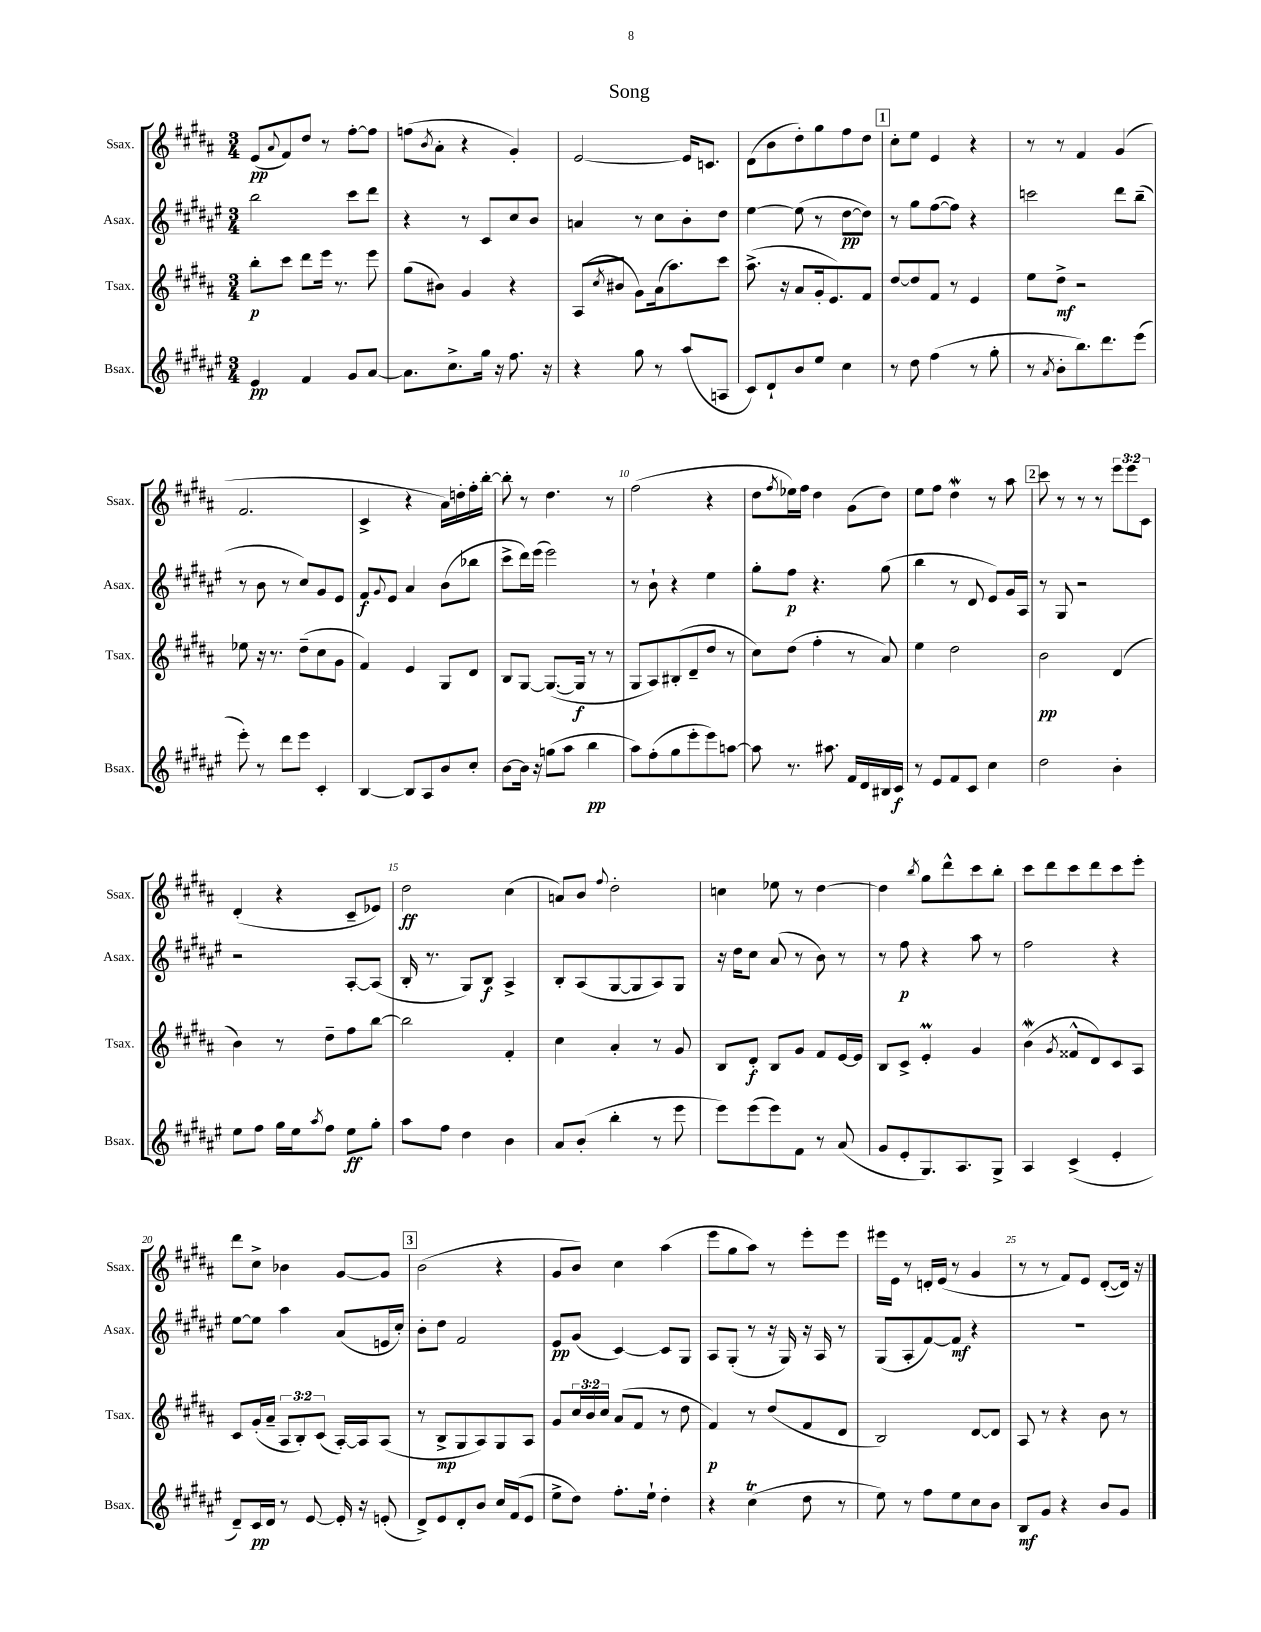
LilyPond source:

\header { title = "Song" }
<<
\new StaffGroup <<
\new Staff = "s0" \with { instrumentName = "Ssax." shortInstrumentName = "Ssax." } {
    \clef treble \key b \major \numericTimeSignature \time 3/4 \override Staff.TupletNumber.text = #tuplet-number::calc-fraction-text
    e'8\pp( \appoggiatura { ais'8 } fis'8) dis''8 r8 fis''8~-. fis''8 |
    f''8( \acciaccatura { b'8 } ais'8-. r4 gis'4-.) |
    e'2~ e'16 c'8. |
    dis'8( b'8 dis''8-.) gis''8 fis''8 dis''8 |
    \mark \markup { \box "1" } cis''8-. e''8 e'4 r4 |
    r8 r8 fis'4 gis'4( |
    fis'2. |
    cis'4-> r4 ais'16) d''16-. fis''16-. b''16~-. |
    b''8-. r8 dis''4. r8 |
    fis''2( r4 |
    dis''8 \acciaccatura { fis''8 } ees''16) fis''16 dis''4 gis'8( dis''8) |
    e''8 fis''8 dis''4\mordent r8 ais''8 |
    \mark \markup { \box "2" } cis'''8 r8 r8 r8 \tuplet 3/2 { e'''8 e'''8 cis'8 } |
    dis'4-.( r4 cis'8-- ees'8) |
    dis''2\ff cis''4( |
    a'8) b'8 \appoggiatura { fis''8 } dis''2-. |
    c''4 ees''8 r8 dis''4~ |
    dis''4 \acciaccatura { b''8 } gis''8 dis'''8-^ cis'''8 b''8-. |
    cis'''8 dis'''8 cis'''8 dis'''8 cis'''8 e'''8-. |
    dis'''8 cis''8-> bes'4 gis'8~ gis'8 |
    \mark \markup { \box "3" } b'2( r4 |
    gis'8 b'8) cis''4 ais''4( |
    e'''8 gis''8 ais''8) r8 e'''8-. e'''8 |
    eis'''16 e'16 r8 d'16-. e'16( r8 gis'4 |
    r8 r8 fis'8) e'8 dis'8~-.( dis'16) r16 \bar "|." |
}
\new Staff = "s1" \with { instrumentName = "Asax." shortInstrumentName = "Asax." } {
    \clef treble \key fis \major \numericTimeSignature \time 3/4
    b''2 cis'''8 dis'''8 |
    r4 r8 cis'8 cis''8 b'8 |
    a'4 r8 cis''8 b'8-. dis''8 |
    eis''4~ eis''8( r8 dis''8~\pp dis''8) |
    \mark \markup { \box "1" } r8 gis''8 fis''8~( fis''8) r4 |
    c'''2 dis'''8 b''8--( |
    r8 b'8 r8 cis''8) gis'8 eis'8 |
    fis'8\f \appoggiatura { gis'8 } eis'8 ais'4 b'8( bes''8 |
    cis'''8-> dis'''16) eis'''16( eis'''2) |
    r8 b'8-! r4 eis''4 |
    gis''8-. fis''8\p r4. gis''8( |
    b''4 r8 dis'8 eis'8) gis'16 ais16 |
    \mark \markup { \box "2" } r8 gis8 r2 |
    r2 ais8~-. ais8( |
    b16-. r8. gis8) b8\f ais4-> |
    b8-. ais8( gis8~ gis8 ais8) gis8 |
    r16 dis''16 cis''8 ais'8( r8 b'8) r8 |
    r8 fis''8\p r4 ais''8 r8 |
    fis''2 r4 |
    eis''8~ eis''8 ais''4 ais'8( e'16 cis''16-.) |
    \mark \markup { \box "3" } b'8-. dis''8 fis'2 |
    eis'8\pp gis'8( cis'4~) cis'8 gis8 |
    ais8 gis8-.( r8 r16 gis16) r16 ais16 r8 |
    gis8( ais8-. fis'8~) fis'8\mf r4 |
    R2. \bar "|." |
}
\new Staff = "s2" \with { instrumentName = "Tsax." shortInstrumentName = "Tsax." } {
    \clef treble \key b \major \numericTimeSignature \time 3/4 \override Staff.TupletNumber.text = #tuplet-number::calc-fraction-text
    b''8-.\p cis'''8 dis'''8 e'''16 r8. e'''8 |
    gis''8( bis'8) gis'4 r4 |
    ais8( \acciaccatura { cis''8 } bis'8 gis'8) ais'16( ais''8.) cis'''8 |
    ais''8.->( r16 ais'8 gis'16-. e'8.) fis'8 |
    \mark \markup { \box "1" } dis''8~ dis''8 fis'8 r8 e'4 |
    e''8 dis''8->\mf r2 |
    ees''8 r16 r8. dis''8--( cis''8 gis'8 |
    fis'4) e'4 gis8 dis'8 |
    b8 gis8~ gis8.~( gis16\f r8 r8 |
    gis8 ais8) bis8-.( dis'8-- dis''8 r8 |
    cis''8) dis''8( fis''4-. r8 ais'8) |
    e''4 dis''2 |
    \mark \markup { \box "2" } b'2\pp dis'4( |
    b'4) r8 dis''8-- fis''8 b''8~ |
    b''2 fis'4-. |
    cis''4 ais'4-. r8 gis'8 |
    b8 dis'8-.\f b8 gis'8 fis'8 e'16~ e'16 |
    b8 cis'8-> e'4-.\prall gis'4 |
    b'4\mordent( \acciaccatura { gis'8 } fisis'8-^ dis'8) cis'8 ais8 |
    cis'8 gis'16-.( ais'16-- \tuplet 3/2 { ais8 b8-.) cis'8( } ais16~-.) ais16 ais8( |
    \mark \markup { \box "3" } r8 b8->\mp gis8 ais8) gis8 ais8 |
    gis'8 \tuplet 3/2 { cis''16 b'16 cis''16 } ais'8( fis'8 r8 dis''8 |
    fis'4\p) r8 dis''8( fis'8 dis'8 |
    b2) dis'8~ dis'8 |
    ais8 r8 r4 b'8 r8 \bar "|." |
}
\new Staff = "s3" \with { instrumentName = "Bsax." shortInstrumentName = "Bsax." } {
    \clef treble \key fis \major \numericTimeSignature \time 3/4
    eis'4\pp fis'4 gis'8 ais'8~ |
    ais'8. cis''8.-> gis''16 r16 fis''8. r16 |
    r4 gis''8 r8 ais''8( a8 |
    cis'8) dis'8-! b'8 eis''8 cis''4 |
    \mark \markup { \box "1" } r8 dis''8 fis''4( r8 gis''8-. |
    r8 \acciaccatura { ais'8 } b'8-. b''8.) dis'''8. eis'''8( |
    eis'''8-.) r8 dis'''8 eis'''8 cis'4-. |
    b4~ b8 ais8 b'8 cis''8-. |
    b'8~ b'16 r16 g''8( ais''8 b''4\pp |
    ais''8) fis''8-.( gis''8 eis'''8-. eis'''8) a''8~ |
    a''8 r8. ais''8. fis'16 dis'16 bis16 cis'16\f |
    r8 eis'8 fis'8 cis'8 cis''4 |
    \mark \markup { \box "2" } dis''2 b'4-. |
    eis''8 fis''8 gis''16 eis''16 \acciaccatura { ais''8 } fis''8 eis''8\ff gis''8-. |
    ais''8 fis''8 dis''4 b'4 |
    ais'8 b'8-.( b''4-. r8 eis'''8 |
    eis'''8) eis'''8( eis'''8) fis'8 r8 ais'8( |
    gis'8 eis'8-. gis8.) ais8. gis8-> |
    ais4 cis'4->( eis'4-. |
    dis'8--) cis'16\pp dis'16 r8 eis'8~ eis'16-. r16 e'8-.( |
    \mark \markup { \box "3" } dis'8->) eis'8 dis'8-. b'8 cis''16 fis'16( eis'8 |
    eis''8-> dis''8) fis''8.-. eis''16-! dis''4-. |
    r4 cis''4\trill( dis''8 r8 |
    eis''8) r8 fis''8 eis''8 cis''8 b'8 |
    b8\mf gis'8 r4 b'8 gis'8 \bar "|." |
}
>>
>>
\layout { \context { \Score \override BarNumber.break-visibility = ##(#f #t #t) barNumberVisibility = #(every-nth-bar-number-visible 5) } }
